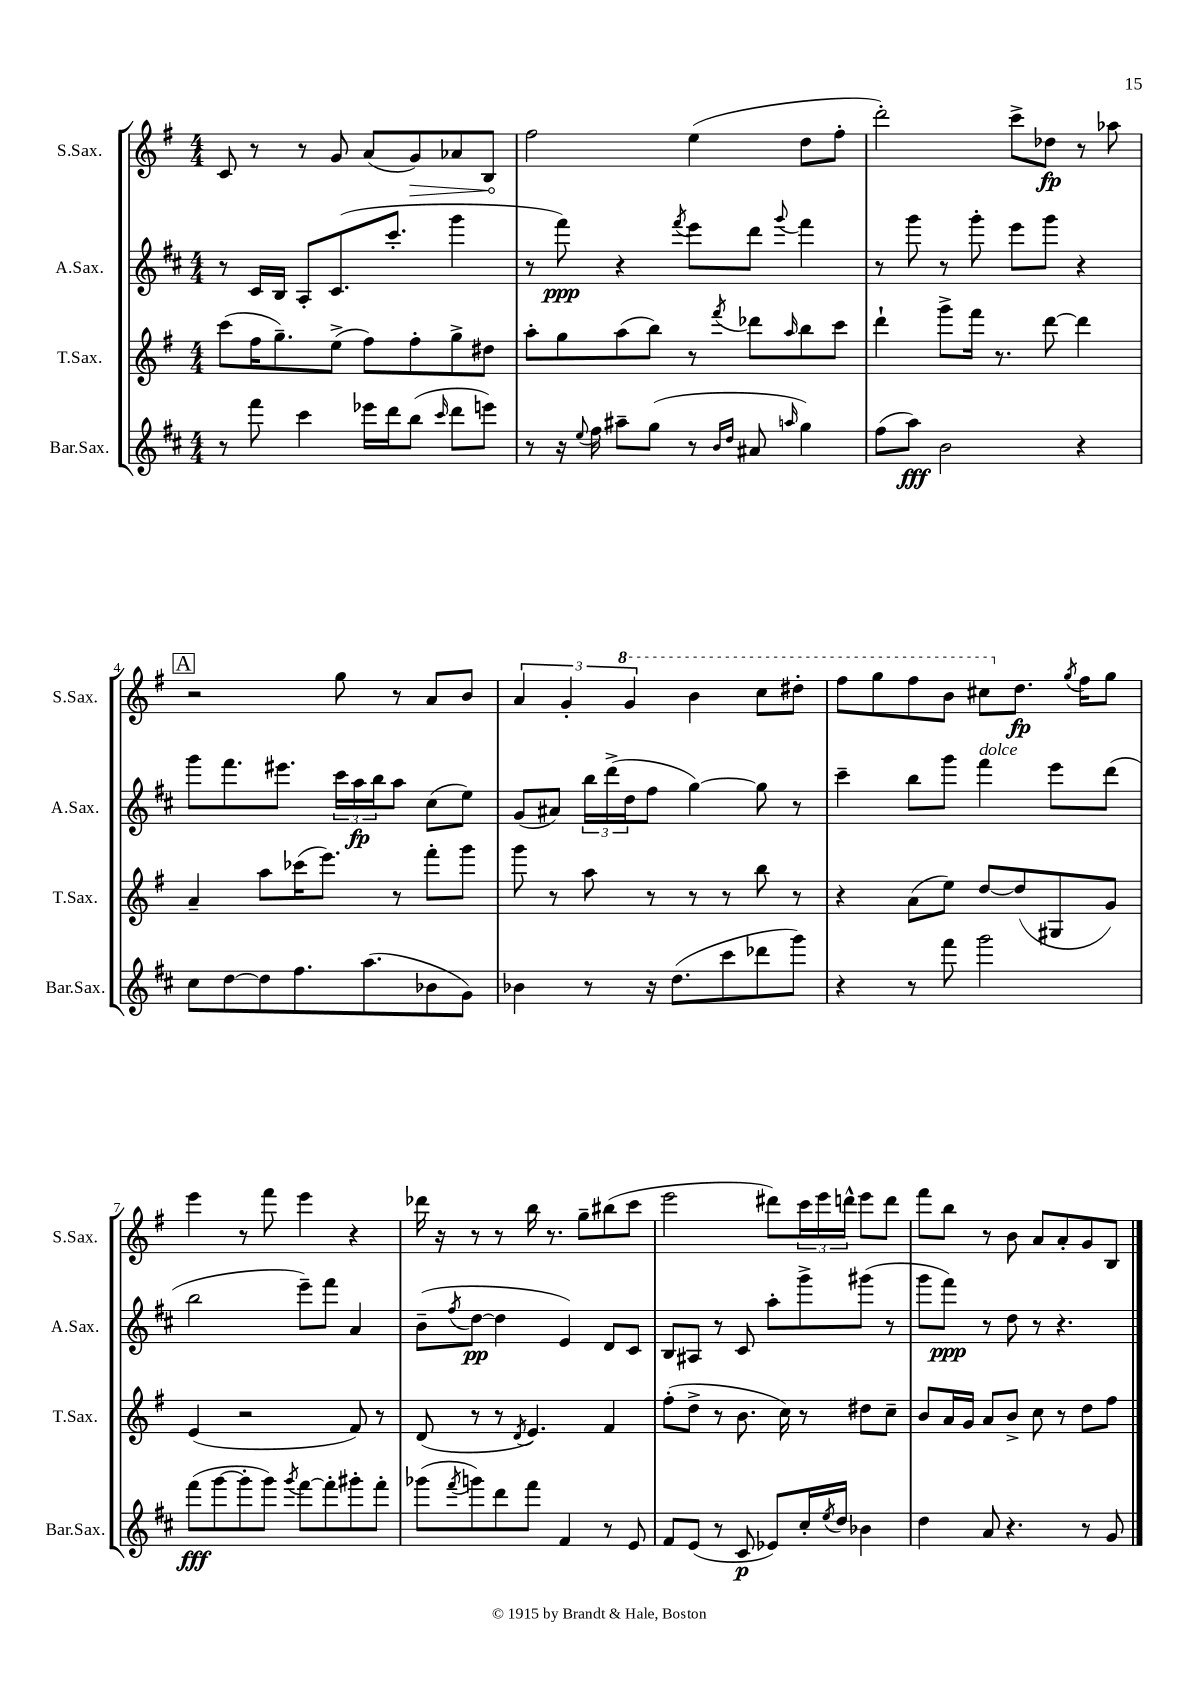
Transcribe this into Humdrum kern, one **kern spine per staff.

**kern	**dynam	**kern	**kern	**dynam	**kern	**dynam
*part4	*part4	*part3	*part2	*part2	*part1	*part1
*staff4	*staff4	*staff3	*staff2	*staff2	*staff1	*staff1
*I"Bar.Sax.	*	*I"T.Sax.	*I"A.Sax.	*	*I"S.Sax.	*
*I'Bar.Sax.	*	*I'T.Sax.	*I'A.Sax.	*	*I'S.Sax.	*
*clefG2	*	*clefG2	*clefG2	*	*clefG2	*
*k[f#c#]	*	*k[f#]	*k[f#c#]	*	*k[f#]	*
*M4/4	*	*M4/4	*M4/4	*	*M4/4	*
=1	=1	=1	=1	=1	=1	=1
8r	.	(8ccc\L	8r	.	8c/	.
8fff#\	.	16ff#\K	16c#/LL	.	8r	.
.	.	8.gg~\)	16B/JJ	.	.	.
4ccc#\	.	.	8A'/L	.	8r	.
.	.	(8ee^\J	(8.c#/	.	8g/	.
16eee-X\LL	.	8ff#\L)	.	.	(8a/L	.
16ddd\J	.	.	8.ccc#'/J	.	.	.
!	!	!	!	!	!	!LO:HP:b
(8bb\J	.	8ff#'\	.	.	8g/)	>
16qqccc#/	.	.	.	.	.	.
8ddd\L	.	8gg^\	4ggg\	.	8a-X/	.
8eeen\J)	.	8dd#X\J	.	.	8B/J	.
.	.	.	.	.	.	]
=2	=2	=2	=2	=2	=2	=2
8r	.	8aa'\L	8r	.	2ff#\	.
16r	.	8gg\	8fff#\)	ppp	.	.
8qqee/	.	.	.	.	.	.
16ff#\	.	.	.	.	.	.
8aa#X~\L	.	(8aa\	4r	.	.	.
(8gg\J	.	8bb\J)	.	.	.	.
.	.	.	8qfff#/	.	.	.
8r	.	8r	8eee\L	.	(4ee\	.
16qqb/LL	.	.	.	.	.	.
16qqdd/JJ	.	8qfff#/	.	.	.	.
8a#X/	.	8ddd-X\L	8ddd\J	.	.	.
16qqaan/	.	16qqaa/	8qqggg/	.	.	.
4gg\)	.	8bb\	4fff#\	.	8dd\L	.
.	.	8ccc\J	.	.	8ff#'\J	.
=3	=3	=3	=3	=3	=3	=3
(8ff#\L	.	4ddd`\	8r	.	2ddd'\)	.
8aa\J)	fff	.	8ggg\	.	.	.
2b\	.	8ggg^\L	8r	.	.	.
.	.	16fff#\Jk	8ggg'\	.	.	.
.	.	8.r	.	.	.	.
.	.	.	8eee\L	.	8ccc^\L	.
.	.	[8ddd\	8ggg\J	.	8dd-X\J	fp
4r	.	4ddd\]	4r	.	8r	.
.	.	.	.	.	8aa-X\	.
!!LO:LB:g=z
!!LO:REH:place=s1:t=A
=4	=4	=4	=4	=4	=4	=4
8cc#\L	.	4a~/	8ggg\L	.	2r	.
[8dd\	.	.	8.fff#\	.	.	.
8dd\]	.	8aa\L	.	.	.	.
.	.	.	8.eee#X\J	.	.	.
8.ff#\	.	(16ccc-X\K	.	.	.	.
.	.	8.eee\J)	.	.	.	.
.	.	.	24ccc#\LL	.	8gg\	.
.	.	.	24aa\	fp	.	.
(8.aa\	.	.	.	.	.	.
.	.	.	24bb\J	.	.	.
.	.	8r	8aa\J	.	8r	.
8b-X\	.	8fff#'\L	(8cc#\L	.	8a/L	.
8g\J)	.	8ggg\J	8ee\J)	.	8b/J	.
=5	=5	=5	=5	=5	=5	=5
4b-X\	.	8ggg\	(8g/L	.	6a/	.
.	.	8r	8a#X/J)	.	.	.
.	.	.	.	.	6g'/	.
8r	.	8aa\	24bb\LL	.	.	.
.	.	.	(24ddd^\	.	.	.
*	*	*	*	*	*8va	*
.	.	.	24dd\J	.	6gg/	.
16r	.	8r	8ff#\J	.	.	.
(8.dd\L	.	.	.	.	.	.
.	.	8r	[4gg\)	.	4bb\	.
8ccc#\	.	8r	.	.	.	.
8ddd-X\	.	8bb\	8gg\]	.	8ccc\L	.
8ggg\J)	.	8r	8r	.	8ddd#X'\J	.
=6	=6	=6	=6	=6	=6	=6
4r	.	4r	4ccc#~\	.	8fff#\L	.
.	.	.	.	.	8ggg\	.
8r	.	(8a\L	8bb\L	.	8fff#\	.
8fff#\	.	8ee\J)	8ggg\J	.	8bb\J	.
!	!	!	!LO:TX:a:i:t=dolce	!	!	!
2ggg\	.	[8dd/L	4fff#\	.	8ccc#X\L	.
*	*	*	*	*	*X8va	*
.	.	(8dd/]	.	.	8.dd\J	fp
.	.	8G#X/	8eee\L	.	.	.
.	.	.	.	.	8qgg/	.
.	.	.	.	.	16ff#\KL	.
.	.	8g/J)	(8ddd\J	.	8gg\J	.
!!LO:LB:g=z
=7	=7	=7	=7	=7	=7	=7
(8fff#\L	fff	(4e/	2bb\	.	4eee\	.
[8ggg\	.	.	.	.	.	.
8ggg'\]	.	2r	.	.	8r	.
8ggg\J)	.	.	.	.	8fff#\	.
8qggg/	.	.	.	.	.	.
[8fff#\L	.	.	8eee~\L)	.	4eee\	.
8fff#'\]	.	.	8fff#\J	.	.	.
8ggg#X'\	.	8f#/)	4a/	.	4r	.
8fff#'\J	.	8r	.	.	.	.
=8	=8	=8	=8	=8	=8	=8
(8ggg-X\L	.	(8d/	(8b~\L	.	16ddd-X\	.
.	.	.	.	.	16r	.
8qfff#/	.	.	8qff#/	.	.	.
8gggn\)	.	8r	[8dd\J	pp	8r	.
8ddd\	.	8r	4dd\]	.	8r	.
.	.	8qd/	.	.	.	.
8fff#\J	.	4.e/)	.	.	16bb\	.
.	.	.	.	.	8.r	.
4f#/	.	.	4e/)	.	.	.
.	.	.	.	.	8gg~\L	.
8r	.	4f#/	8d/L	.	(8bb#X\	.
8e/	.	.	8c#/J	.	8ccc\J	.
=9	=9	=9	=9	=9	=9	=9
8f#/L	.	(8ff#'\L	8B/L	.	2eee\	.
(8e/J	.	8dd^\J	8A#X/J	.	.	.
8r	.	8r	8r	.	.	.
8c#/	p	8.b\	8c#/	.	.	.
8e-X/L)	.	.	8aa'\L	.	8ddd#X\L)	.
.	.	16cc\)	.	.	.	.
16cc#'/L	.	8r	8ggg^\	.	24ccc\L	.
.	.	.	.	.	24eee\	.
8qee/	.	.	.	.	.	.
16dd/JJ	.	.	.	.	.	.
.	.	.	.	.	24dddn^^\JJ	.
4b-X\	.	8dd#X\L	(8ggg#X\J	.	8eee\L	.
.	.	8cc~\J	8r	.	8ddd\J	.
=10	=10	=10	=10	=10	=10	=10
4dd\	.	8b/L	8ggg\L	.	8fff#\L	.
.	.	16a/L	8fff#\J)	ppp	8bb\J	.
.	.	16g/JJ	.	.	.	.
8a/	.	8a/L	8r	.	8r	.
4.r	.	8b^/J	8dd\	.	8b\	.
.	.	8cc\	8r	.	8a/L	.
.	.	8r	4.r	.	8a'/	.
8r	.	8dd\L	.	.	8g/	.
8g/	.	8ff#\J	.	.	8B/J	.
==	==	==	==	==	==	==
*-	*-	*-	*-	*-	*-	*-
